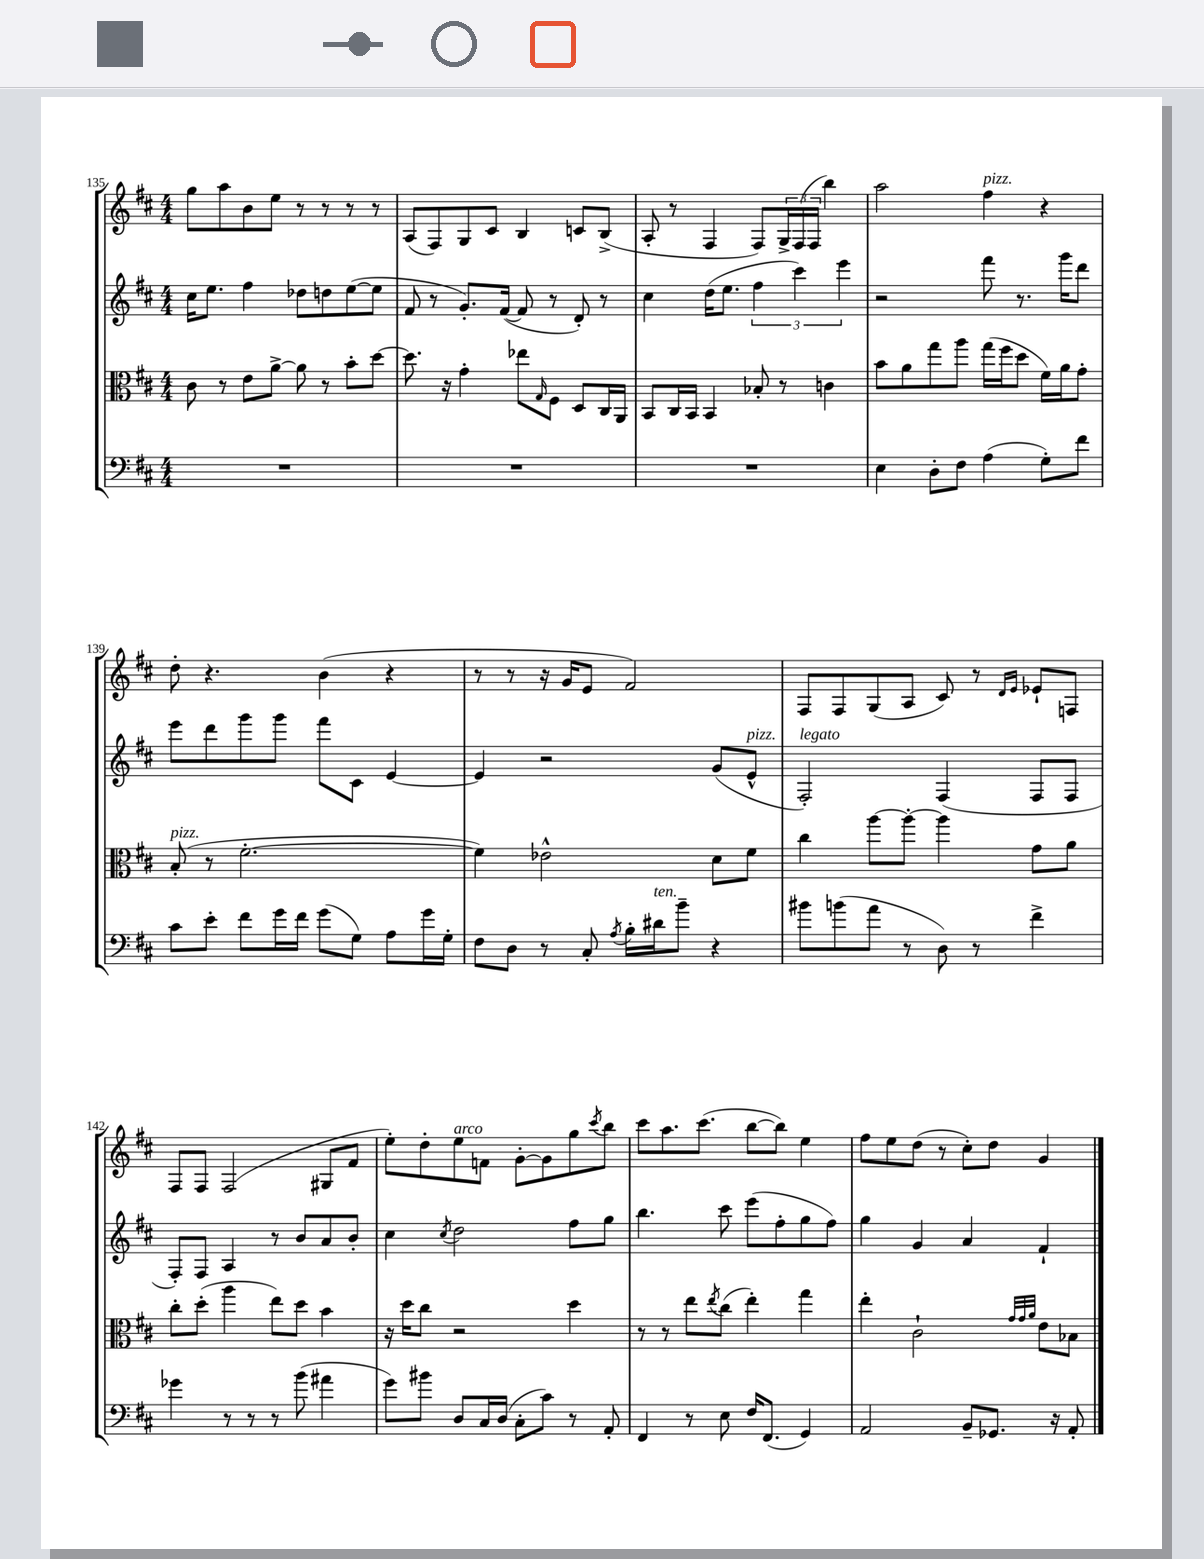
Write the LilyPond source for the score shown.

<<
\new StaffGroup <<
\new Staff = "s0" {
    \clef treble \key d \major \numericTimeSignature \time 4/4
    g''8 a''8 b'8 e''8 r8 r8 r8 r8 |
    a8( fis8) g8 cis'8 b4 c'8 b8->( |
    a8-. r8 fis4 fis8) \tuplet 3/2 { g16-> fis16( fis16 } b''4) |
    a''2 fis''4^\markup { \italic "pizz." } r4 |
    d''8-. r4. b'4( r4 |
    r8 r8 r16 g'16 e'8 fis'2) |
    fis8 fis8 g8( a8 cis'8) r8 \grace { d'16 e'16 } ees'8-! f8 |
    fis8 fis8 fis2( gis8 fis'8 |
    e''8-.) d''8-. e''8^\markup { \italic "arco" } f'8 g'8~-. g'8 g''8 \acciaccatura { cis'''8 } b''8 |
    cis'''8 a''8. cis'''8.( b''8~ b''8) e''4 |
    fis''8 e''8 d''8( r8 cis''8-.) d''8 g'4 \bar "|." |
}
\new Staff = "s1" {
    \clef treble \key d \major \numericTimeSignature \time 4/4
    cis''16 e''8. fis''4 des''8 d''8 e''8~( e''8 |
    fis'8 r8 g'8.-.) fis'16~( fis'8 r8 d'8-.) r8 |
    cis''4 d''16( e''8. \tuplet 3/2 { fis''4 cis'''4) e'''4 } |
    r2 fis'''8 r8. g'''16 d'''8 |
    e'''8 d'''8 g'''8 g'''8 fis'''8 cis'8 e'4~ |
    e'4 r2 g'8( e'8-^^\markup { \italic "pizz." } |
    fis2-.^\markup { \italic "legato" }) fis4( fis8 fis8 |
    fis8-.) fis8 a4 r8 b'8 a'8 b'8-. |
    cis''4 \acciaccatura { cis''8 } d''2 fis''8 g''8 |
    b''4. cis'''8 e'''8( fis''8-. g''8 fis''8) |
    g''4 g'4 a'4 fis'4-! \bar "|." |
}
\new Staff = "s2" {
    \clef alto \key d \major \numericTimeSignature \time 4/4
    cis'8 r8 e'8 a'8~-> a'8 r8 b'8-. d''8~ |
    d''8. r16 g'4-. ees''8 \grace { g16 } fis8 d8 cis16 a,16 |
    b,8 cis16 b,16 b,4 bes8-. r8 c'4 |
    b'8 a'8 g''8 a''8 g''16( fis''16 d''8 fis'16) a'16 g'8-. |
    b8-.^\markup { \italic "pizz." }( r8 fis'2.~-. |
    fis'4) ees'2-^ d'8 fis'8 |
    cis''4 a''8~ a''8~-. a''4 g'8 a'8 |
    cis''8-. d''8-.( a''4 e''8) d''8 b'4 |
    r16 d''16 cis''8 r2 d''4 |
    r8 r8 e''8 \acciaccatura { e''8 } cis''8( e''4-.) g''4 |
    e''4-. cis'2-! \grace { g'32 g'32 a'32 } e'8 bes8 \bar "|." |
}
\new Staff = "s3" {
    \clef bass \key d \major \numericTimeSignature \time 4/4
    R1 |
    R1 |
    R1 |
    e4 d8-. fis8 a4( g8-.) fis'8 |
    cis'8 e'8-. fis'8 g'16 fis'16 g'8( g8) a8 g'16 g16-. |
    fis8 d8 r8 cis8-. \acciaccatura { a8 } b16-. dis'16^\markup { \italic "ten." } b'8-- r4 |
    bis'8 b'8( a'8 r8 d8) r8 fis'4-> |
    ges'4 r8 r8 r8 b'8( ais'4 |
    g'8) bis'8 d8 cis16 d16( cis8-. cis'8) r8 a,8-. |
    fis,4 r8 e8 fis16 fis,8.( g,4) |
    a,2 b,8-- ges,8. r16 a,8-. \bar "|." |
}
>>
>>
\layout { \context { \Score currentBarNumber = #135 } }
